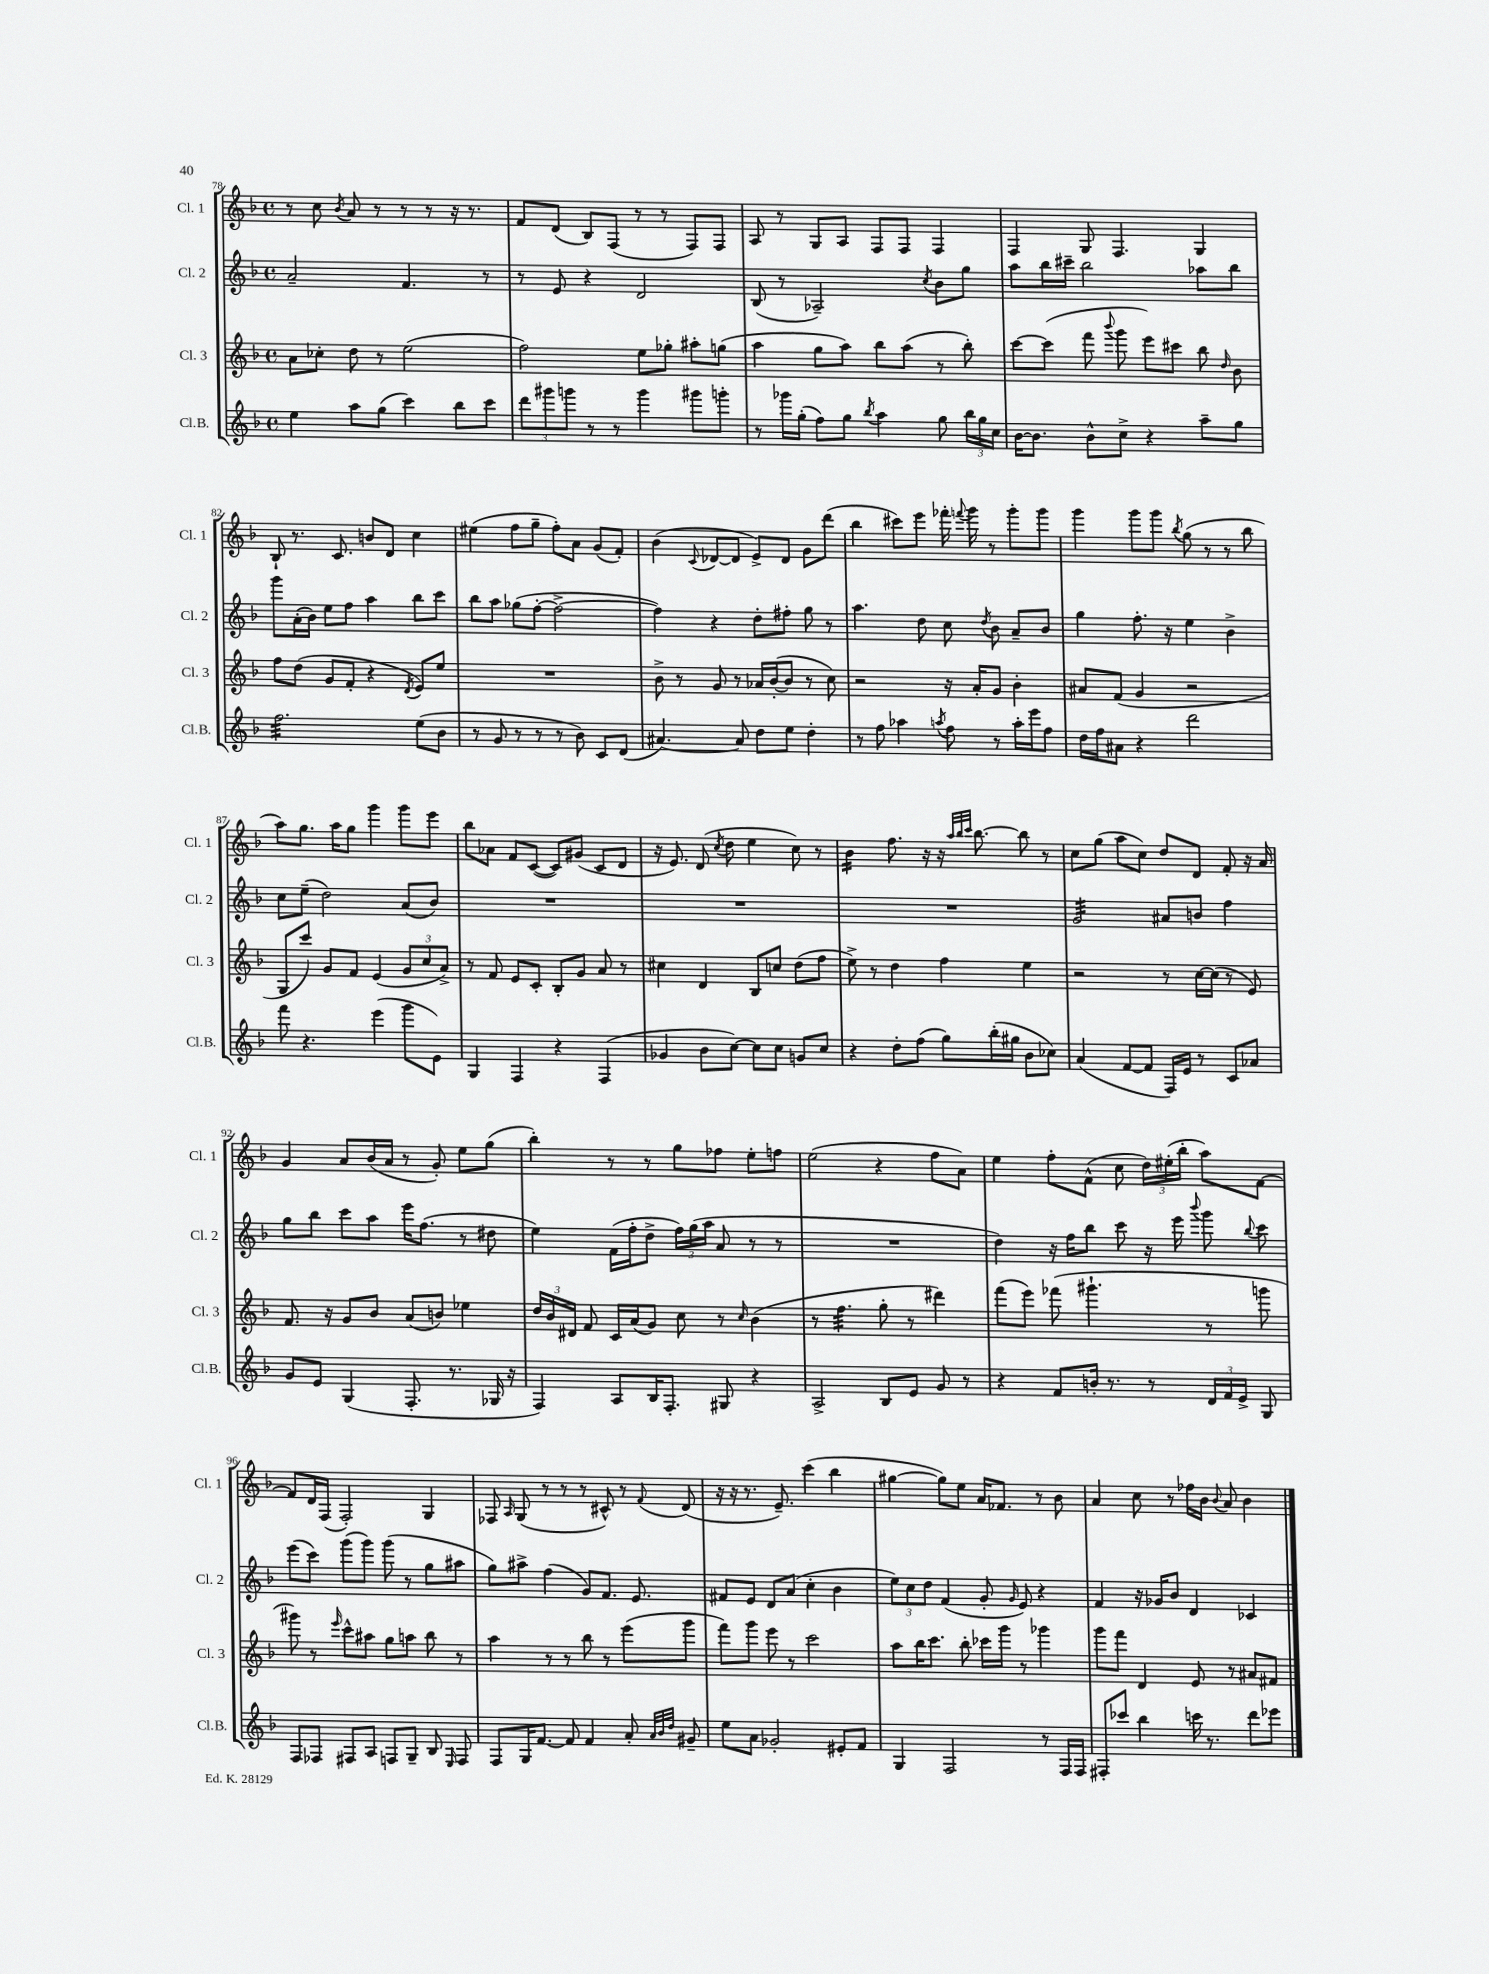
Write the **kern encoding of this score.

**kern	**kern	**kern	**kern
*part4	*part3	*part2	*part1
*staff4	*staff3	*staff2	*staff1
*I"Cl.B.	*I"Cl. 3	*I"Cl. 2	*I"Cl. 1
*I'Cl.B.	*I'Cl. 3	*I'Cl. 2	*I'Cl. 1
*clefG2	*clefG2	*clefG2	*clefG2
*k[b-]	*k[b-]	*k[b-]	*k[b-]
*M4/4	*M4/4	*M4/4	*M4/4
*met(c)	*met(c)	*met(c)	*met(c)
=78	=78	=78	=78
4ee\	8a\L	2a~/	8r
.	8cc-X'\J	.	8cc\
.	.	.	8qb-/
8aa\L	8dd\	.	8a/
(8gg\J	8r	.	8r
4ccc\)	(2ee\	4.f/	8r
.	.	.	8r
8bb-\L	.	.	16r
.	.	.	8.r
8ccc\J	.	8r	.
=79	=79	=79	=79
12ddd\L	2ff\)	8r	8f/L
12ggg#X\	.	.	.
.	.	8e/	(8d/J
12gggn\J	.	.	.
8r	.	4r	8B-/L)
8r	.	.	(8F/J
4ggg\	8ee\L	2d/	8r
.	8gg-X'\J	.	8r
8ggg#X\L	8aa#X'\L	.	8F/L)
8gggn'\J	(8ggn\J	.	8F/J
=80	=80	=80	=80
8r	4aa\	(8B-/	8A/
16ggg-X\LL	.	8r	8r
(16gg'\JJ	.	.	.
8ff\L)	8gg\L	2A-X~/)	8G/L
8gg\J	8aa\J)	.	8A/J
8qbb-/	.	.	.
4aa\	8bb-\L	.	8F/L
.	(8aa\J	.	8F/J
.	.	8qcc/	.
8gg\	8r	8b-\L	4F/
24bb-\LL	8bb-'\)	8gg\J	.
24gg\	.	.	.
24cc\JJ	.	.	.
=81	=81	=81	=81
[16b-\KL	[8ccc\L	8aa\L	4F/
8.b-\J]	.	.	.
.	(8ccc\J]	16bb-\L	.
.	.	16ccc#X~\JJ	.
8b-^^\L	8fff\	2bb-\	8G/
.	8qqbbb-/	.	.
8cc^\J	8ggg\	.	4.F/
4r	8eee\L)	.	.
.	8ccc#X\J	.	.
8aa~\L	8bb-\	8aa-X\L	4G/
.	16qqdd/	.	.
8gg\J	8b-\	8bb-\J	.
!!LO:LB:g=z
=82	=82	=82	=82
*tremolo	*	*	*
32ff\LLL	8ff\L	8ggg\L	8B-`/
32ff\	.	.	.
32ff\	.	.	.
32ff\	.	.	.
32ff\	(8dd\J	(16a'\L	8.r
32ff\	.	.	.
32ff\	.	16b-\JJ)	.
32ff\	.	.	.
32ff\	8g/L	8ee\L	.
32ff\	.	.	.
32ff\	.	.	8.c/
32ff\	.	.	.
32ff\	8f'/J	8ff\J	.
32ff\	.	.	.
32ff\	.	.	.
32ff\	.	.	.
32ff\	4r	4aa\	8bn/L
32ff\	.	.	.
32ff\	.	.	.
32ff\	.	.	.
32ff\	.	.	8d/J
32ff\	.	.	.
32ff\	.	.	.
32ff\JJJ	.	.	.
*Xtremolo	*	*	*
.	8qd/	.	.
(8ee\L	8e/L)	8bb-\L	4cc\
8b-\J	8ee/J	8ccc\J	.
=83	=83	=83	=83
8r	1r	8bb-\L	(4ee#X\
8g/	.	8aa\J	.
8r	.	(8gg-X\L	8ff\L
8r	.	[8ff'\J	8gg~\J
8r	.	2ff^\_	8ff'\L)
8b-\)	.	.	8a\J
8c/L	.	.	(8g/L
(8d/J	.	.	8f'/J)
=84	=84	=84	=84
[4.a#X/)	8b-^\	4ff\])	(4b-\
.	8r	.	.
.	.	.	8qqc/
.	8g/	4r	[8d-X/L
8a#/]	8r	.	8d-/J]
8dd\L	16a-X/LL	8dd'\L	8e^/L)
.	([16b-'/J	.	.
8ee\J	8b-/J]	8ff#X'\J	8d-/J
4dd'\	8r	8gg\	8g\L
.	8cc\)	8r	(8ddd\J
=85	=85	=85	=85
8r	2r	4.aa\	4bb-\
8ff\	.	.	.
4aa-X\	.	.	8ccc#X\L)
.	.	8dd\	8eee\J
8qaan/	.	.	.
8ff\	16r	8cc\	16fff-X'\
.	.	.	8qqfffn/
.	16a'/KL	.	16ggg\
.	.	8qdd/	.
8r	8g/J	8b-\	8r
16aa'\LL	4b-'\	8a~/L	8ggg'\L
16eee\J	.	.	.
8ff\J	.	8b-/J	8ggg\J
=86	=86	=86	=86
16dd\LL	8a#X/L	4gg\	4ggg\
16ff\J	.	.	.
8a#X\J	(8f/J	.	.
4r	4g/	8.ff'\	8ggg\L
.	.	.	8ggg\J
.	.	16r	.
.	.	.	8qbb-/
2ddd\	2r	4ee\	(8gg\
.	.	.	8r
.	.	4b-^\	8r
.	.	.	8bb-\
!!LO:LB:g=z
=87	=87	=87	=87
8fff\	8G/L	8cc\L	8aa\L)
4.r	8ccc/J)	(8ee~\J	8.gg\J
.	8g/L	2dd\)	.
.	.	.	16aa\KL
.	8f/J	.	8gg\J
(4eee\	(4e/	.	4ggg\
8ggg\L	12g/L	(8a/L	8ggg\L
.	12cc/	.	.
8e\J)	.	8b-/J)	8eee\J
.	12a^/J)	.	.
=88	=88	=88	=88
4G/	8r	1r	8bb-\L
.	8f/	.	8a-X\J
4F/	8e/L	.	8f/L
.	8c'/J	.	([8c/J
4r	8B-'/L	.	8c/L])
.	8g/J	.	(8g#X/J
(4F/	8a/	.	8c/L
.	8r	.	8d/J
=89	=89	=89	=89
4g-X/	4cc#X\	1r	16r
.	.	.	8.e/)
8b-\L	4d/	.	(8d/
.	.	.	8qcc/
[8cc\J)	.	.	8dd\
8cc\L]	8B-/L	.	4ee\
8cc\J	8ccn/J	.	.
8gn/L	(8dd\L	.	8cc\)
8cc/J	8ff\J	.	8r
=90	=90	=90	=90
*	*	*	*tremolo
4r	8ee^\)	1r	16b-\LL
.	.	.	16b-\
.	8r	.	16b-\
.	.	.	16b-\JJ
*	*	*	*Xtremolo
8dd'\L	4dd\	.	8.ff\
(8ff\J	.	.	.
.	.	.	16r
8gg\L)	4ff\	.	16r
.	.	.	32qqaa/LLL
.	.	.	32qqbb-/
.	.	.	32qqccc/JJJ
.	.	.	[8.bb-\
(16bb-'\L	.	.	.
16gg#X\JJ	.	.	.
8b-\L	4ee\	.	8bb-\]
8cc-X\J)	.	.	8r
=91	=91	=91	=91
*	*	*tremolo	*
(4a/	2r	32g/LLL	8cc\L
.	.	32g/	.
.	.	32g/	.
.	.	32g/	.
.	.	32g/	(8gg\J
.	.	32g/	.
.	.	32g/	.
.	.	32g/	.
[8f/L	.	32g/	8aa\L
.	.	32g/	.
.	.	32g/	.
.	.	32g/	.
8f/J]	.	32g/	8cc\J)
.	.	32g/	.
.	.	32g/	.
.	.	32g/JJJ	.
*	*	*Xtremolo	*
16F/LL)	8r	8a#X/L	8dd/L
16e/JJ	.	.	.
8r	[16cc\LL	8bn/J	8d/J
.	(16cc\JJ]	.	.
8c/L	8r	4ff\	8f'/
8a-X/J	8e/)	.	16r
.	.	.	16a/
!!LO:LB:g=z
=92	=92	=92	=92
8g/L	8.f/	8gg\L	4g/
8e/J	.	8bb-\J	.
.	16r	.	.
(4G/	8g/L	8ccc\L	8a/L
.	8b-/J	8aa\J	(16b-/L
.	.	.	16a/JJ
8.F'/	(8a/L	16eee\KL	8r
.	.	(8.ff\J	.
.	8bn/J)	.	8g'/)
8.r	.	.	.
.	4ee-X\	8r	8ee\L
16G-X/	.	8dd#X\	(8gg\J
16r	.	.	.
=93	=93	=93	=93
4F/)	24dd/LL	4ee\)	4bb-'\)
.	24b-/	.	.
.	24d#X/JJ	.	.
.	8f/	.	.
8A/L	16c/LL	(16f\LL	8r
.	(16a/J	16ff'\J	.
16B-/K	8g/J)	8dd^\J	8r
8.F'/J	.	.	.
.	8cc\	24ff\LL)	8gg\L
.	.	(24gg\	.
.	.	24aa\JJ	.
8G#X/	8r	8a/	8ff-X\J
.	16qqcc/	.	.
4r	(4b-\	8r	8ee'\L
.	.	8r	8ffn\J
=94	=94	=94	=94
2A^/	8r	1r	(2ee\
*	*tremolo	*	*
.	32ff\LLL	.	.
.	32ff\	.	.
.	32ff\	.	.
.	32ff\	.	.
.	32ff\	.	.
.	32ff\	.	.
.	32ff\	.	.
.	32ff\	.	.
.	32ff\	.	.
.	32ff\	.	.
.	32ff\	.	.
.	32ff\JJJ	.	.
*	*Xtremolo	*	*
8B-/L	8gg'\	.	4r
8e/J	8r	.	.
8g/	4ddd#X\)	.	8ff\L
8r	.	.	8a\J)
=95	=95	=95	=95
4r	(8fff\L	4dd\)	4ee\
.	8eee\J)	.	.
8f/L	(8fff-X\	16r	8ff'\L
.	.	16ff\KL	.
16bn'/Jk	4.ggg#X`\	8bb-\J	(8f^^\J
8.r	.	.	.
.	.	8ccc\	8cc\
8r	.	16r	24dd\LL)
.	.	.	(24ee#X'\
.	.	16eee\	.
.	.	.	24bb-'\JJ
.	.	8qqbbb-/	.
24d/LL	8r	8ggg\	8aa\L)
24f/	.	.	.
24e^/JJ	.	.	.
.	.	8qqbb-/	.
8G/	8gggn\	8ccc\	[8f\J
!!LO:LB:g=z
=96	=96	=96	=96
8F/L	8ggg#X\)	(8eee\L	8f/L]
8F-X/J	8r	8ccc\J)	16d/L
.	.	.	(16F/JJ
.	16qqeee/	.	.
8F#X/L	8ccc^^\L	(8ggg\L	2F'/)
8A/J	8aa#X\J	8ggg\J)	.
8Fn/L	8gg\L	(8ggg\	.
8G~/J	8aan\J	8r	.
8B-/	8bb-\	8gg\L	4G/
16qqE/	.	.	.
8F/	8r	8aa#X\J	.
=97	=97	=97	=97
8F/L	4aa\	8gg\L)	8F-X/
.	.	.	16qqA/
16G/K	.	8aa#X^\J	(8G/
[8.f/J	.	.	.
.	8r	(4ff\	8r
8f/]	8r	.	8r
4f/	8bb-\	8g/L)	8r
.	8r	8.f/J	8c#X^^/)
8a'/	(8eee\L	.	8r
.	.	8.e/	.
32qqa/LLL	.	.	.
32qqb-/	.	.	.
32qqdd/JJJ	.	.	8qqf/
8g#X~/	8ggg\J	.	(8d/
=98	=98	=98	=98
8ee\L	8fff\L)	8f#X/L	16r
.	.	.	16r
8a\J	8ggg\J	8e/J	8.r
2g-X'/	8eee\	8d/L	.
.	.	.	8.e~/)
.	8r	(8a/J	.
.	2ccc\	4cc'\	(4ccc\
8e#X'/L	.	4b-\	4bb-\
8f/J	.	.	.
=99	=99	=99	=99
4G/	8aa\L	12ee\L)	[4gg#X\
.	.	12cc\	.
.	16bb-\K	.	.
.	.	12dd\J	.
.	8.ccc\J	.	.
2F/	.	(4f/	8gg#\L])
.	8bb-'\	.	8ee\J
.	16ccc-X\LL	8g'/	16a/KL
.	16ggg\JJ	.	8.f-X/J
.	.	16qqg/	.
.	8r	8e/)	.
8r	4ggg-X\	4r	8r
16F/LL	.	.	8b-\
16F/JJ	.	.	.
=100	=100	=100	=100
8F#X'/L	8ggg\L	4f/	4a/
8ccc-X/J	8fff\J	.	.
4bb-\	4d/	16r	8cc\
.	.	16g-X/KL	.
.	.	8b-/J	8r
16cccn\	8e/	4d/	16ff-X\LL
8.r	.	.	16b-\JJ
.	.	.	8qqb-/
.	8r	.	8a/
8ddd\L	8a#X/L	4c-X/	4b-\
8eee-X\J	8f#X/J	.	.
==	==	==	==
*-	*-	*-	*-
